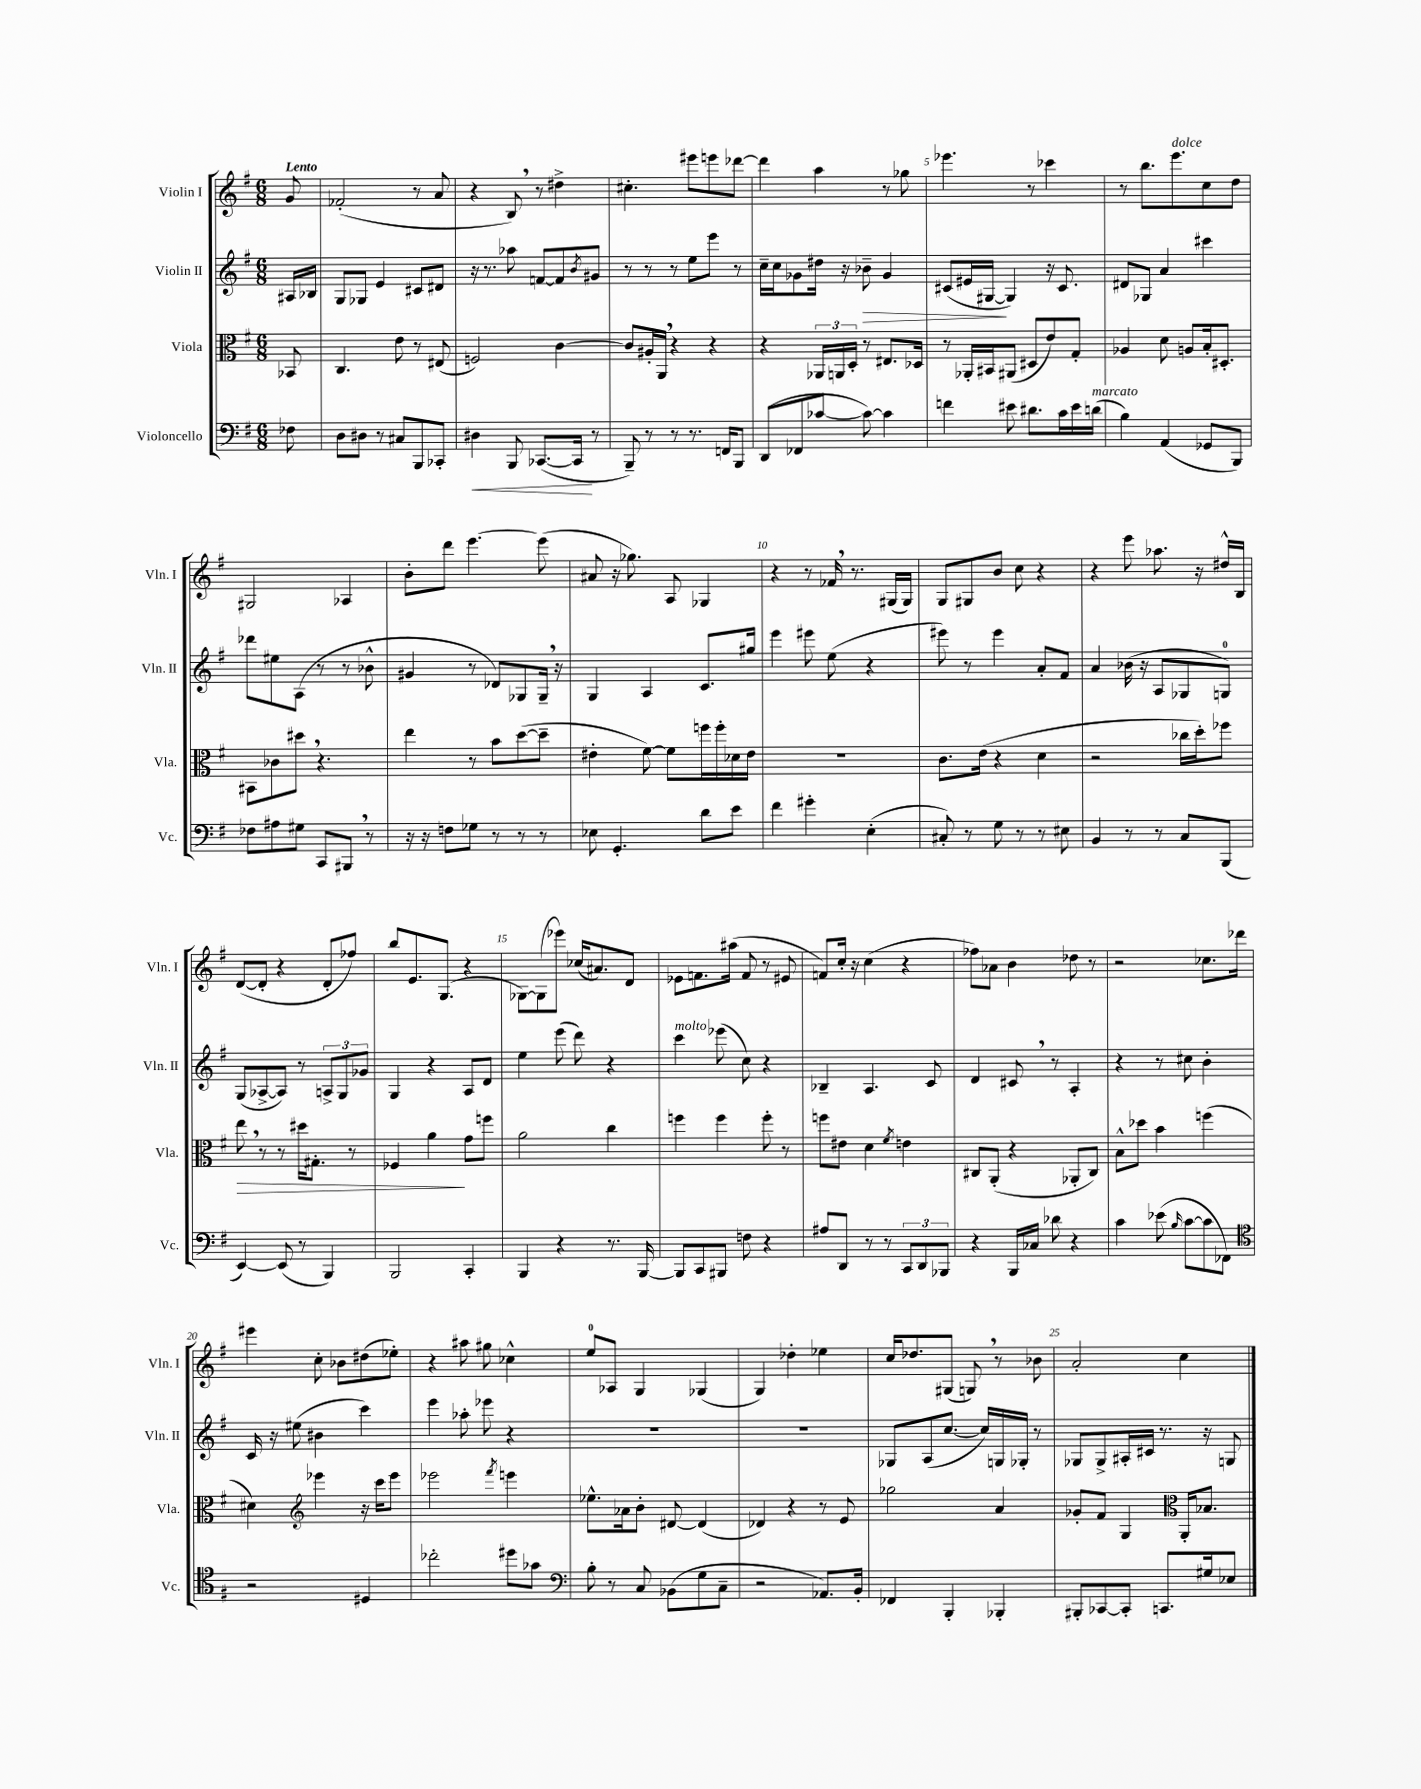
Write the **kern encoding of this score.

**kern	**kern	**kern	**kern
*staff4	*staff3	*staff2	*staff1
*clefF4	*clefC3	*clefG2	*clefG2
*k[f#]	*k[f#]	*k[f#]	*k[f#]
*M6/8	*M6/8	*M6/8	*M6/8
8F-	8BB-	16A#	8g
.	.	16B-	.
=	=	=	=
8D	4.C	8G	(2f-'
8D#	.	8G-	.
8r	.	4e	.
8C#	8e	.	.
8BBB	8r	8c#	8r
8CC-'	(8E#	8d#	8a
=	=	=	=
4D#	2F)	16r	4r
.	.	8.r	.
8BBB	.	8aa-	8B)
([8.CC-	.	[8f	8r
.	[4c	8f]	4dd#^
16CC-]	.	.	.
.	.	8qb	.
8r	.	8g#	.
=	=	=	=
8BBB~)	8c]	8r	4.cc#'
8r	16A#'	8r	.
.	16AA	.	.
8r	4r	8r	.
8.r	.	8ee	8eee#
.	4r	8eee	8eee
16FF	.	.	.
8BBB	.	8r	[8ddd-
=	=	=	=
(8DD	4r	16cc~	4ddd-]
.	.	16cc	.
8FF-	.	8g-	.
[8c-	24AA-	16dd#	4aa
.	24AA	.	.
.	.	16r	.
.	24D'	.	.
8c-_)	8r	8b-~	.
4c-]	8.E#	4g-	8r
.	.	.	8gg-
.	16D-	.	.
=	=	=	=
4f	8r	(8c#	4.eee-
.	16AA-'	16e#	.
.	16BB#	[16G#	.
8e#	(8AA#	4G#])	.
8.d#	8D#	.	8r
.	8e)	16r	4ccc-
16c	.	8.c#	.
16e#	8G'	.	.
(16d	.	.	.
=	=	=	=
4B)	4A-	8d#	8r
.	.	8G-	8.bb
(4AA	8d	4a	.
.	.	.	8.eee
.	8A	.	.
8GG-	16B'	4ccc#	8cc
.	8.D#'	.	.
8BBB)	.	.	8dd
=	=	=	=
8F-	8BB#	8ddd-	2G#
8A#	8c-	8ee#	.
8G#	8dd#	(8A	.
8CC	4.r	8r	.
8BBB#	.	8r	4A-
8r	.	8b-^^	.
=	=	=	=
16r	4ee	4g#	8b'
16r	.	.	.
8F	.	.	8ddd
8G-	8r	8r	[4.eee
8r	8b	8d-)	.
8r	([8dd	8G-	.
8r	8dd~]	16G-~	(8eee]
.	.	16r	.
=	=	=	=
8E-	4e#'	4G	8a#
4.GG'	.	.	16r
.	.	.	8.gg-)
.	[8f#)	4A	.
.	8f#]	.	8A
8d	16ff	8.c	4G-
.	16ff'	.	.
8e	16d-	.	.
.	16e#	16gg#	.
=	=	=	=
4f#	2.r	4eee	4r
4g#'	.	8eee#	8r
.	.	(8ee	16f-
.	.	.	8.r
(4E'	.	4r	.
.	.	.	(16G#
.	.	.	16G#)
=	=	=	=
8C#')	8.c	8eee#)	8G
8r	.	8r	8G#
.	(16e	.	.
8G	4r	4eee#	8b
8r	.	.	8cc
8r	4d	8a'	4r
8E#	.	8f#	.
=	=	=	=
4BB	2r	4a	4r
8r	.	(16b-	8eee
.	.	16r	.
8r	.	8A	8.aa-
8C	16cc-	8G-	.
.	16dd')	.	16r
(8BBB	8ff-	8G)	16dd#^^
.	.	.	16B
=	=	=	=
[4EE)	8ee	(8G	([8d
.	8r	[8A-^	8d']
(8EE]	8r	8A-])	4r
8r	16dd#	8r	.
.	8.G#'	.	.
4BBB)	.	12A^	8d'
.	.	12G	.
.	8r	.	8ff-)
.	.	12g-	.
=	=	=	=
2BBB	4F-	4G	8bb
.	.	.	8.e
.	4a	4r	.
.	.	.	(8.G
4CC'	8g	8A	4r
.	8ff	8d	.
=	=	=	=
4BBB	2a	4ee	[8G-)
.	.	.	(8G-]
4r	.	(8eee	8eee-)
.	.	8ddd)	(16cc-
.	.	.	8.a#)
8.r	4cc	4r	.
.	.	.	8d
[16BBB	.	.	.
=	=	=	=
8BBB]	4ff	4ccc	8e-
8CC	.	.	8.f
8BBB#	4ff	(8eee-	.
.	.	.	(16aa#
8F	.	8cc)	8f
4r	8ff'	4r	8r
.	8r	.	8e#
=	=	=	=
8A#	8ff	4B-~	8f)
8DD	8e#	.	16cc'
.	.	.	16r
8r	4d	4.A	(4cc
8r	.	.	.
.	8qf#	.	.
12CC	4e	.	4r
12DD	.	.	.
.	.	8c	.
12BBB-	.	.	.
=	=	=	=
4r	8C#	4d	8ff-)
.	(8AA'	.	8a-
16BBB	4r	8c#	4b
16C-	.	.	.
8d-	.	8r	.
4r	8AA-'	4A'	8dd-
.	8C#)	.	8r
=	=	=	=
4c	8B^^	4r	2r
.	8dd-	.	.
(8e-	4b	8r	.
16qqB	.	.	.
[8c	.	8cc#	.
8c]	(4ff	4b'	8.cc-
8FF-)	.	.	.
.	.	.	16ddd-
=	=	=	=
*clefC4	*	*	*
2r	4d#)	16c	4eee#
.	.	16r	.
.	.	(8ee#	.
*	*clefG2	*	*
.	4eee-	4b#	8cc'
.	.	.	8b-
4D#	16r	4ccc)	(8dd#
.	16ccc	.	.
.	8eee-	.	8ee-')
=	=	=	=
2cc-'	2eee-	4eee	4r
.	.	8aa-'	8aa#
.	.	8eee-	8gg#
.	8qfff#	.	.
8dd#	4eee	4r	4cc-^^
8g-	.	.	.
=	=	=	=
*clefF4	*	*	*
8B'	8.ee-^^	2.r	8ee
8r	.	.	8A-
.	16a-	.	.
8C	8b'	.	4G
(8BB-	[8d#	.	.
8G	(4d#]	.	(4G-
8C~	.	.	.
=	=	=	=
2r	4d-)	2.r	4G)
.	4r	.	4dd-'
8.AA-)	8r	.	4ee-
.	8e	.	.
16BB'	.	.	.
=	=	=	=
4FF-	2gg-	8G-	16cc
.	.	.	8.dd-
.	.	(8A	.
4BBB'	.	[8.cc	(8G#
.	.	.	8G)
.	.	16cc])	.
4BBB-'	4a	16G	8r
.	.	16G-'	.
.	.	8r	8b-
=	=	=	=
8BBB#'	8g-'	8G-	2a'
[8CC-	8f#	8G-^	.
8CC-']	4G	16A#'	.
.	.	16c#	.
8.CC	.	8.r	.
*	*clefC3	*	*
.	16AA'	.	4cc
16G#	8.B-	16r	.
8E-	.	8G	.
==	==	==	==
*-	*-	*-	*-
